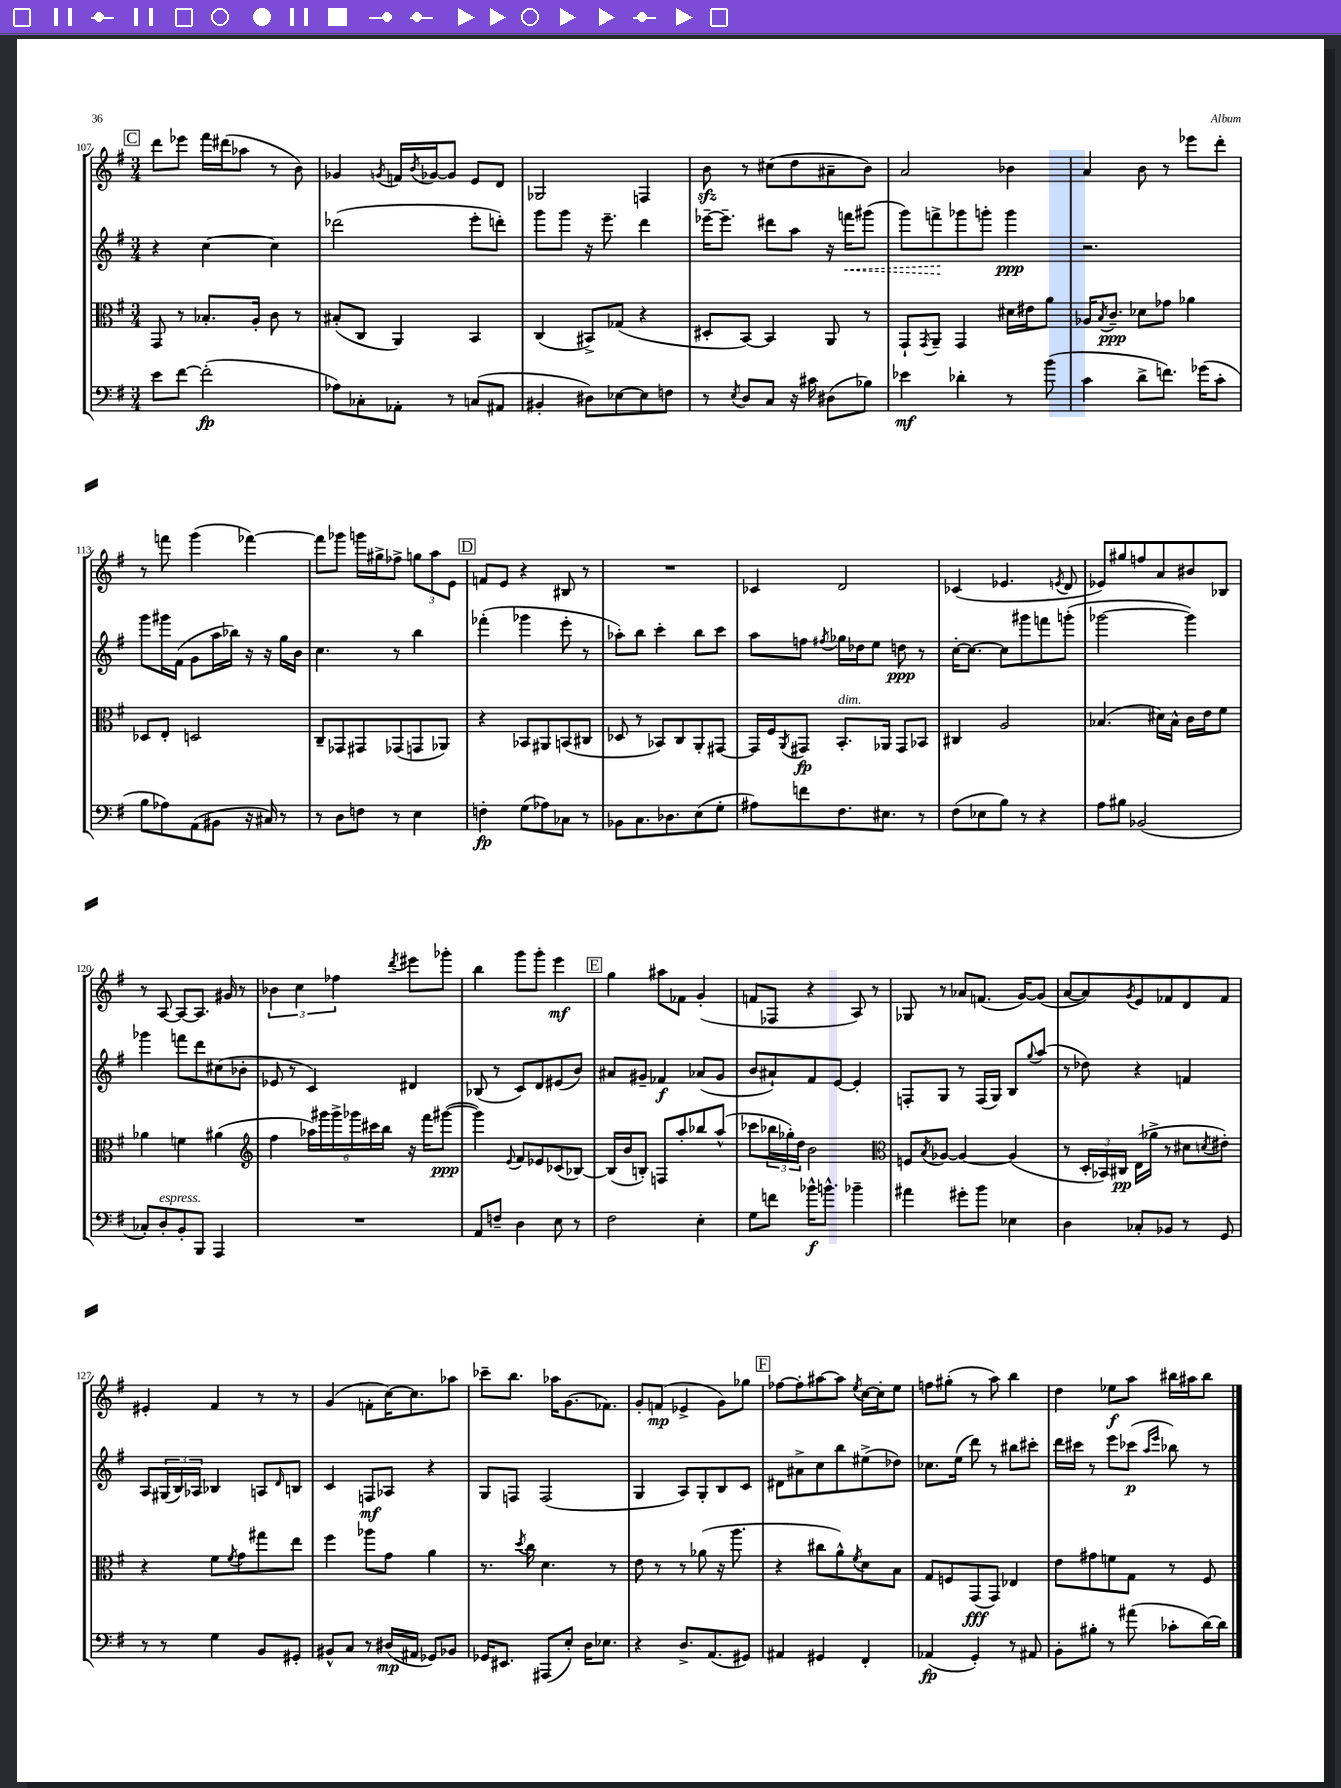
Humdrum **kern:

**kern	**kern	**kern	**kern
*staff4	*staff3	*staff2	*staff1
*clefF4	*clefC3	*clefG2	*clefG2
*k[f#]	*k[f#]	*k[f#]	*k[f#]
*M3/4	*M3/4	*M3/4	*M3/4
8e	8GG	4r	8ddd
[8f#	8r	.	8eee-
(2f#']	8.B-'	[4cc	16fff#
.	.	.	(16ddd#
.	.	.	8aa-
.	16A'	.	.
.	8c	4cc]	8r
.	8r	.	8b)
=	=	=	=
8A-)	(8B#'	(2ddd-	4g-
8C-'	8C	.	.
.	.	.	8qg
8AA-'	4AA)	.	16f
.	.	.	8qb
.	.	.	[16g-
8r	.	.	8g-]
(8C	4BB	8eee'	8e
8AA#	.	8ddd')	8d
=	=	=	=
4BB#'	(4C	8ggg	2G-
.	.	8ggg	.
8D#)	8BB#^)	16r	.
.	.	8.eee~	.
[8E-	(8G-	.	.
8E-]	4r	4ddd	4F
8F	.	.	.
=	=	=	=
8r	8D#'	[16eee-~	8b
.	.	8.eee-~]	.
8qE	.	.	.
8D	[8BB)	.	8r
8C	4BB]	8ddd#	(8cc#
16r	.	8aa	8dd
16c#	.	.	.
(8D#	8AA	16r	8a#~
.	.	16fff	.
8B-)	8r	(8ggg#	8b)
=	=	=	=
4e-	8GG`	8ggg)	2a
.	8qGG	.	.
.	8AA~	8fff^	.
4d-'	4GG	8ggg-	.
.	.	8ggg'	.
8r	16d#	4ggg	4b-
.	16e#	.	.
(8b	8a	.	.
=	=	=	=
4c	16A-	2.r	4a
.	8qB	.	.
.	8.c~	.	.
8d^	8d-	.	8b
8.f)	8g-	.	8r
.	4a-	.	8eee-
(16g-	.	.	.
8c'	.	.	8ddd'
=	=	=	=
8B	8D-	8ggg	8r
8A-)	8E'	16ggg#	8fff
.	.	(16f#	.
(8AA	2D	8g	(4ggg
8BB#	.	16aa	.
.	.	16bb-)	.
16r	.	16r	[4fff-)
16C#)	.	16r	.
8r	.	16gg	.
.	.	16b	.
=	=	=	=
8r	8C~	4.cc	8fff-]
8D	8GG-	.	8ggg-
8F	8GG#	.	16ggg
.	.	.	16gg#^
8r	(8GG-	8r	8ff-^
4E	8GG	4bb	12gg
.	.	.	12aa
.	8AA-)	.	.
.	.	.	12e
=	=	=	=
4F'	4r	(4fff-'	8f
.	.	.	8e
(8G	8BB-	4ggg-	4r
8A-)	8AA#	.	.
8C-	(8BB	8eee'	8B#
8r	8C#	8r	8r
=	=	=	=
8BB-	8D-	8aa-')	2.r
8.C	8r	8bb	.
.	8BB-)	4ccc'	.
8.D-	.	.	.
.	8C	.	.
(8E	8AA'	8bb	.
8G'	[8GG#	8ccc	.
=	=	=	=
8A#)	16GG#]	8aa	4c-
.	16F#	.	.
.	8qAA	.	.
8f	8GG#	8ff	.
.	.	8qff#	.
8.F#	8.BB'	16gg-	2d
.	.	16dd-	.
.	.	8ee	.
8.E#	16AA-	.	.
.	8GG#	8dd	.
8r	8BB-	8r	.
=	=	=	=
(8F#	4C#	[16cc'	(4c-
.	.	8.cc_	.
8E-	.	.	.
8B)	2A	8cc]	4.e-
8r	.	8ggg#	.
4r	.	8fff	.
.	.	.	8qe
.	.	(8ggg'	8d
=	=	=	=
8A	(4.B-	[2ggg-	8e-)
8B#	.	.	8gg#
(2BB-	.	.	8ff
.	16d#)	.	8a
.	16B-^^	.	.
.	16c	4ggg-])	8b#
.	16e	.	.
.	8f#	.	8B-
=	=	=	=
8C-')	4a-	4ggg-	8r
8D'	.	.	[8A
8BB'	4f	8fff	8A_
8BBB	.	8ddd	8.A]
4AAA	(4a#	(8cc#	.
.	.	.	16g#
.	.	8b-'	8r
=	=	=	=
*	*clefG2	*	*
2.r	4ff#	8e-	6b-
.	.	8r	.
.	.	.	6cc
.	24aa-)	4c)	.
.	24ggg#	.	.
.	24ggg#^	.	6ff-
.	24ggg-	.	.
.	24ccc#	.	.
.	24bb	.	.
.	.	.	8qddd
.	16r	4d#	8eee#
.	16fff#	.	.
.	([8ggg#	.	8ggg-'
=	=	=	=
8AA	4ggg#])	(8B-	4bb
8F~	.	8r	.
.	8qqe	.	.
4D	8f#	8c)	8ggg
.	8e-	8d	8ggg'
8E	(8c-	(8e#	4eee
8r	[8B-)	8b)	.
=	=	=	=
2F#	(16B-]	8a#	4gg
.	16b	.	.
.	8B')	8g#~	.
.	8F	4f-	8aa#
.	8aa'	.	8f-
4E'	8bb-	(8a-	(4g'
.	(8aa^^	8g#	.
=	=	=	=
8G	8ccc-	8b	8f
8f	24bb-	8a#`)	8F-
.	24gg-')	.	.
.	24dd	.	.
16b-^^	2b	8f#	4r
8.b^^	.	.	.
.	.	[8e	.
4b-~	.	4e']	8A)
.	.	.	8r
=	=	=	=
*	*clefC3	*	*
4a#	8F	8F'	8G-
.	8qB	.	.
.	[8A-	8G	8r
8g#'	4A-_	8r	8a-
8b	.	(16F	(8.f
.	.	16G)	.
4E-	(4A-]	8B	.
.	.	.	[16g)
.	.	8qqgg	.
.	.	(8aa	(8g]
=	=	=	=
4D	8r	8r	[8a
.	24D'	8dd-)	8a])
.	24BB-)	.	.
.	24C#	.	.
.	.	.	8qg
8C-'	(16E	4r	8e
.	16a-^	.	.
8BB-	8r	.	8f-
8r	8d#	4f	8d
.	8qd	.	.
8GG	8e#')	.	8f-
=	=	=	=
8r	4r	8A	4e#'
8r	.	(24G#	.
.	.	24B)	.
.	.	24A-	.
4G	8f#	4B-	4f#
.	8qf#	.	.
.	8g	.	.
8BB	8gg#	8A	8r
.	.	16qqd	.
8GG#'	8ee	8B	8r
=	=	=	=
8BB#^^	4ff#	4c	(4g
8C	.	.	.
8r	8aa-	8F	8f'
(16D#	8g	8A-	[16cc)
16AA#	.	.	8.cc]
8GG-)	4a	4r	.
8BB-	.	.	8aa-
=	=	=	=
16GG-	8.r	8G	8ccc-~
8.EE#	.	.	.
.	.	8F	8.bb
.	8qdd	.	.
.	16cc	.	.
(8AAA#	4.d	(2F	.
.	.	.	16aa-
8E')	.	.	(8.g
16D	.	.	.
8.E-	.	.	8.f-)
.	8r	.	.
=	=	=	=
4r	8e	4G	8g'
.	8r	.	(8f
8.D^	8r	8A)	4e-^
.	(8a-	8G'	.
(8.AA	.	.	.
.	16r	8B	8g)
.	8.aa	.	.
8GG#)	.	8c	8gg-
=	=	=	=
4AA#	4r	8d#	[8ff-
.	.	8a#^	8ff-']
4GG#	8cc#	8cc	[8aa#
.	8a^^)	8bb	8aa#]
.	8qf#	.	8qee
4FF#'	8d	(8ee#^	[16cc
.	.	.	16cc']
.	8B	8dd-)	8ee
=	=	=	=
(4AA-	8G	8.cc-	8ff
.	8F	.	(8gg#'
.	.	(16ee	.
4GG')	(8GG	8ddd)	8r
.	8GG)	8r	8aa)
8r	4E-	8bb#	4bb
8AA#	.	8ccc#'	.
=	=	=	=
8BB'	8e	16ddd	4dd
.	.	16ccc#	.
8B#'	8g#	8r	.
8r	8f	8eee	8ee-
(8a#	8G	(8ccc-	8aa
.	.	16qqaa	.
.	.	16qqeee	.
8c-'	8r	8bb-)	16bb#
.	.	.	16aa#
[16d)	8F#	8r	8bb#
16d]	.	.	.
==	==	==	==
*-	*-	*-	*-
